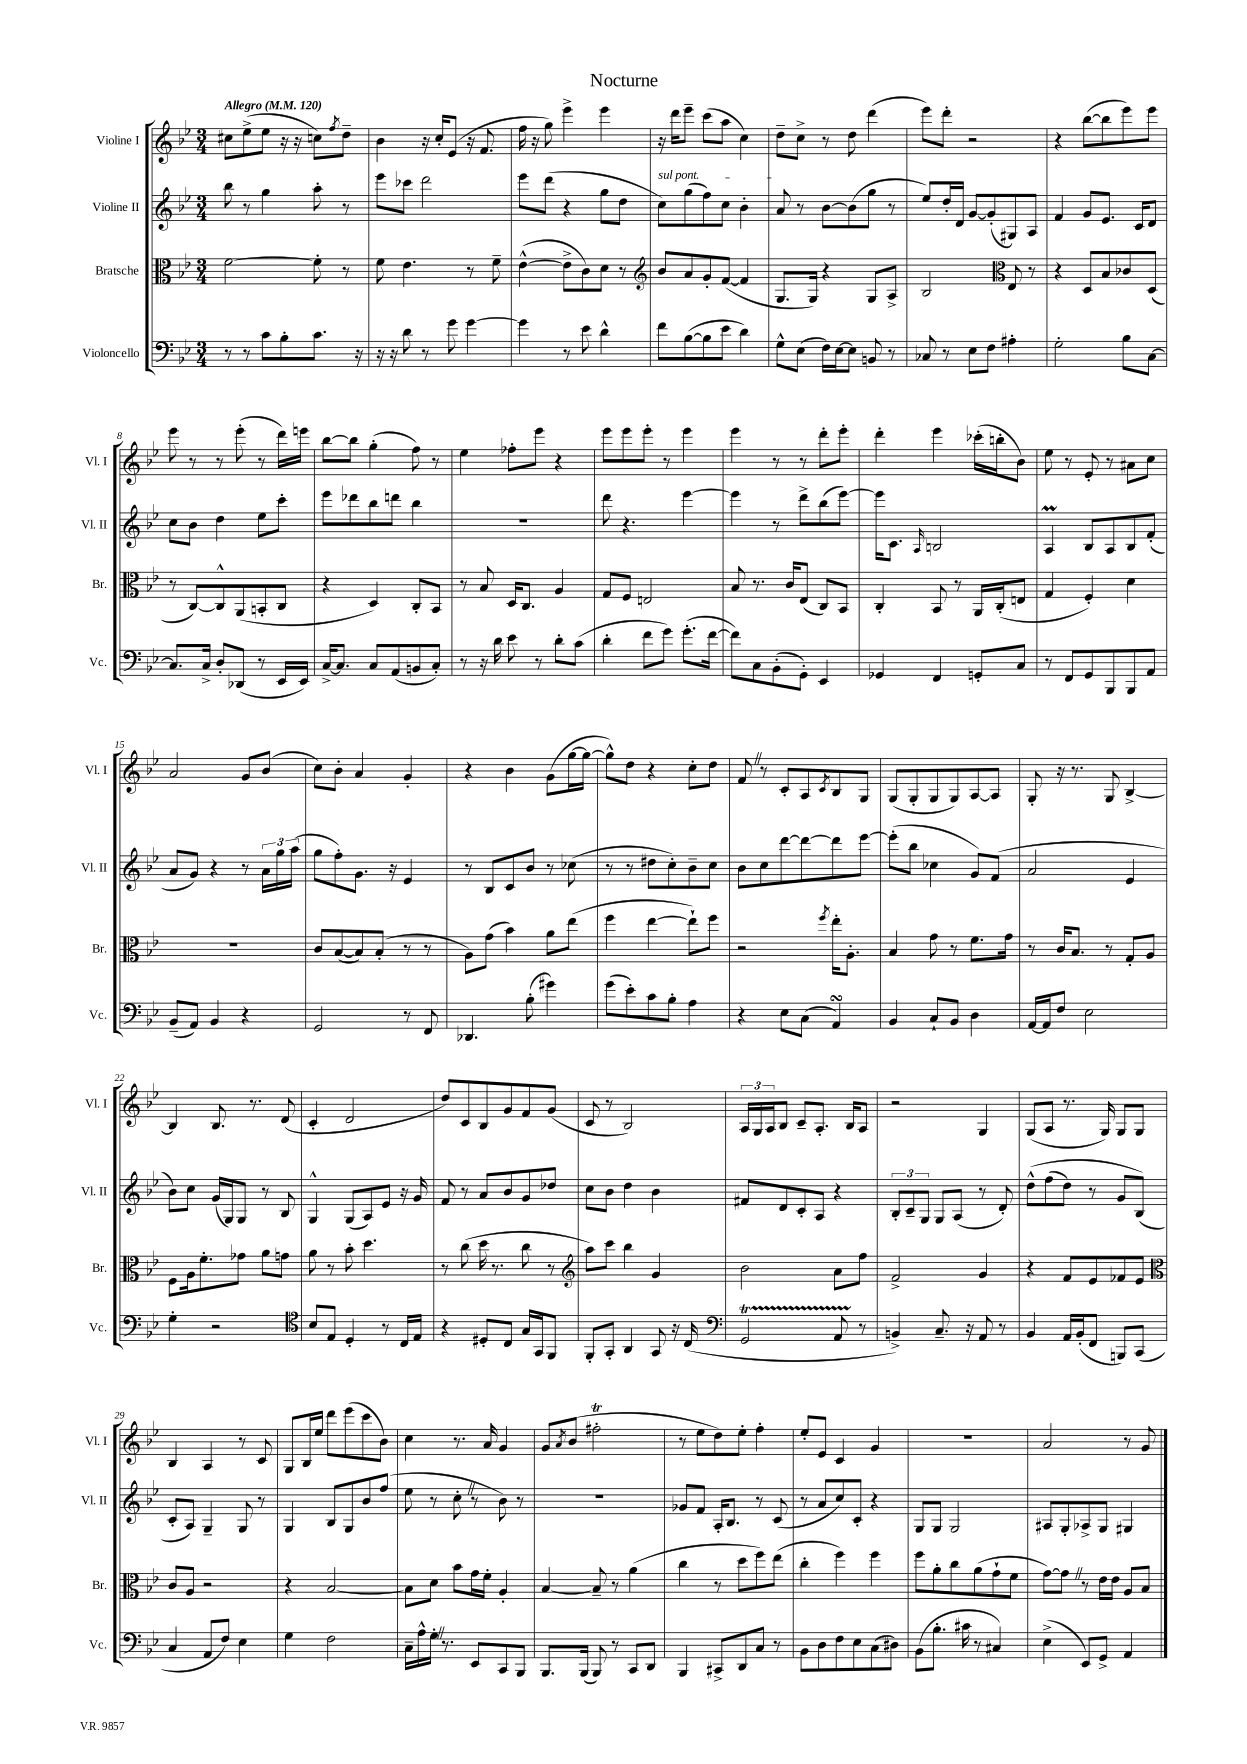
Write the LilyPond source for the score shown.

\header { title = "Nocturne" }
<<
\new StaffGroup <<
\new Staff = "s0" \with { instrumentName = "Violine I" shortInstrumentName = "Vl. I" } {
    \clef treble \key bes \major \numericTimeSignature \time 3/4 \tempo "Allegro" 4 = 120
    cis''8 ees''8->( ees''8 r16 r16 c''8) \acciaccatura { f''8 } d''8-- |
    bes'4 r16 c''16-. ees'8( r16 f'8. |
    f''16 r16 g''8) ees'''4-> ees'''4 |
    r16 d'''16 ees'''8-- c'''8( a''8 c''4) |
    d''8-- c''8-> r8 d''8 d'''4( |
    ees'''8) d'''8-. r2 |
    r4 bes''8~( bes''8 ees'''8) ees'''8 |
    ees'''8 r8 r8 ees'''8-.( r8 d'''16) e'''16 |
    bes''8~ bes''8 g''4-.( f''8) r8 |
    ees''4 fes''8-. ees'''8 r4 |
    ees'''8 ees'''8 ees'''8-. r8 ees'''4 |
    ees'''4 r8 r8 d'''8-. ees'''8-. |
    d'''4-. ees'''4 ces'''16-.( b''16-. bes'8) |
    ees''8 r8 ees'8-. r8 ais'8 c''8 |
    a'2 g'8 bes'8( |
    c''8) bes'8-. a'4 g'4-. |
    r4 bes'4 g'8( g''16~ g''16~ |
    g''8-^) d''8 r4 c''8-. d''8 |
    f'8 \once \override BreathingSign.text = \markup { \musicglyph "scripts.caesura.straight" } \breathe r8 c'8-. a8 \acciaccatura { c'8 } bes8 g8 |
    g8( g8-. g8 g8) a8~ a8 |
    g8-. r16 r8. g8 bes4~-> |
    bes4 bes8. r8. d'8( |
    c'4-. d'2 |
    d''8) c'8 bes8 g'8 f'8 g'8( |
    c'8 r8 bes2) |
    \tuplet 3/2 { a16 g16 a16 } bes8 c'8-- a8.-. bes16 a8 |
    r2 g4 |
    g8( a8 r8. g16) g8 g8 |
    bes4 a4 r8 c'8 |
    g8 bes16 ees''16 d'''8 ees'''8( c'''8 bes'8) |
    c''4 r8. a'16 g'4 |
    g'8 \acciaccatura { a'8 } bes'8( fis''2-.\trill |
    r8 ees''8 d''8) ees''8-. f''4-. |
    ees''8-. ees'8 c'4 g'4 |
    R2. |
    a'2 r8 g'8 \bar "|." |
}
\new Staff = "s1" \with { instrumentName = "Violine II" shortInstrumentName = "Vl. II" } {
    \clef treble \key bes \major \numericTimeSignature \time 3/4
    bes''8 r8 g''4 a''8-. r8 |
    ees'''8 ces'''8 d'''2 |
    ees'''8 d'''8( r4 g''8 d''8 |
    \once \override TextSpanner.bound-details.left.text = \markup { \italic "sul pont." } c''8\startTextSpan) g''8( f''8) c''8 bes'4-. |
    a'8\stopTextSpan r8 bes'8~ bes'8( g''8 r8 |
    ees''8) d''16-. d'16 g'8~ g'8-.( gis8) a8 |
    f'4 g'8 ees'8. c'16 d'8 |
    c''8 bes'8 d''4 ees''8 c'''8-. |
    ees'''8 des'''8 bes''8 d'''8 bes''4 |
    R2. |
    d'''8 r4. ees'''4~ |
    ees'''4 r8 d'''8-> bes''8( ees'''8~) |
    ees'''16 c'8. \grace { a16 } b2 |
    a4\prall bes8 a8 bes8 f'8-.( |
    a'8 g'8) r4 r8 \tuplet 3/2 { a'16 g''16 a''16( } |
    g''8 f''8-.) g'8. r16 ees'4 |
    r8 bes8 c'8 bes'8 r8 ces''8( |
    r8 r8 dis''8 c''8-.) bes'8-- c''8 |
    bes'8 c''8 d'''8~ d'''8~ d'''8 ees'''8~ |
    ees'''8-.( bes''8 ces''4 g'8) f'8( |
    a'2 ees'4 |
    bes'8) c''8 g'16( g16) g8 r8 bes8 |
    g4-^ g8( a8) ees'8 r16 g'16 |
    f'8 r8 a'8 bes'8 g'8 des''8 |
    c''8 bes'8 d''4 bes'4 |
    fis'8 d'8 c'8-. a8 r4 |
    \tuplet 3/2 { bes8-. c'8-- g8 } g8 a8( r8 d'8-.) |
    d''8-^\( f''8( d''8) r8 g'8 bes8(\) |
    c'8-. a8) g4-- g8 r8 |
    g4 bes8 g8 bes'8 f''8( |
    ees''8 r8 c''8-. \once \override BreathingSign.text = \markup { \musicglyph "scripts.caesura.straight" } \breathe r8 bes'8) r8 |
    R2. |
    ges'8 f'8 a16-. bes8. r8 c'8( |
    r8 a'8 c''8) c'8-. r4 |
    g8 g8 g2 |
    ais8 g8-. aes8-> g8 gis4 \bar "|." |
}
\new Staff = "s2" \with { instrumentName = "Bratsche" shortInstrumentName = "Br." } {
    \clef alto \key bes \major \numericTimeSignature \time 3/4
    f'2~ f'8-. r8 |
    f'8 ees'4. r8 f'8-- |
    ees'4~-^( ees'8-> c'8) d'8 r8 |
    \clef treble bes'8 a'8 g'8-. f'8~( f'4 |
    g8. g16) r4 g8 a8-> |
    bes2 \clef alto ees8 r8 |
    r4 d8 bes8 ces'8 d8( |
    r8 c8~) c8-^ a,8( b,8-. c8 |
    r4 d4) c8-. bes,8 |
    r8 bes8 d16 c8. a4 |
    g8 f8 e2 |
    bes8 r8. c'16 ees8( c8) bes,8 |
    c4-. bes,8 r8 a,16 c16-.( e8 |
    g4 f4-.) d'4 |
    R2. |
    c'8 bes8~( bes8) bes8-.( r8 r8 |
    a8) g'8( bes'4) a'8 ees''8( |
    f''4 ees''4~ ees''8-!) f''8 |
    r2 \acciaccatura { f''8 } ees''16-. a8.-. |
    bes4 g'8 r8 f'8. g'16 |
    r8 c'16 bes8. r8 g8-. a8 |
    f8 a16 f'8.-. ges'8 a'8 g'8 |
    a'8 r8 bes'8-. d''4. |
    r8 c''8( d''16 r8. c''8 r8 |
    \clef treble a''8) c'''8 bes''4 g'4 |
    bes'2 a'8 f''8 |
    f'2-> g'4 |
    r4 f'8 ees'8 fes'8 ees'8 |
    \clef alto c'8 a8 r2 |
    r4 bes2~ |
    bes8 d'8 bes'8 g'16 f'16-. a4-. |
    bes4~ bes8-- r8 a'4( |
    c''4 r8 d''8 f''8) ees''8( |
    c''4-. f''4) f''4 |
    f''8 a'8-. c''8 a'8( g'8-! f'8 |
    g'8~) g'8 \once \override BreathingSign.text = \markup { \musicglyph "scripts.caesura.straight" } \breathe r8 ees'16 ees'16 a8 bes8 \bar "|." |
}
\new Staff = "s3" \with { instrumentName = "Violoncello" shortInstrumentName = "Vc." } {
    \clef bass \key bes \major \numericTimeSignature \time 3/4
    r8 r8 c'8 bes8-. c'8. r16 |
    r16 r16 d'8 r8 g'8 g'4~ |
    g'4 r8 ees'8 d'4-^ |
    f'8 bes8~( bes8 ees'8 d'4) |
    g8-^ ees8( f16) ees16~ ees8 b,8 r8 |
    ces8 r8 ees8 f8 ais4-. |
    g2-. bes8 c8~ |
    c8. c16-> d8-. des,8( r8 ees,16 ees,16) |
    c16~-> c8. c8 a,8( b,8 c8-.) |
    r8 r16 d'16 ees'8 r8 d'8-. c'8( |
    d'4-. f'8 g'8) g'8.-.( f'16~ |
    f'8) c8 bes,8-.( g,8-.) ees,4 |
    ges,4 f,4 g,8-. c8 |
    r8 f,8 g,8 bes,,8 bes,,8 a,8 |
    bes,8--( a,8) bes,4 r4 |
    g,2 r8 f,8 |
    des,4. bes8-.( gis'4) |
    g'8( ees'8-.) c'8 bes8-. a4 |
    r4 ees8 c8( a,4\turn) |
    bes,4 c8-! bes,8 d4 |
    a,16~ a,16 f8 ees2 |
    g4-. r2 |
    \clef tenor bes8 ees8 d4-. r8 c16 ees16 |
    r4 dis8-. c8 g16 g,16 f,8 |
    f,8-. g,8-. a,4 g,8 r16 c16( |
    \clef bass g,2\startTrillSpan a,8 r8\stopTrillSpan |
    b,4->) c8.-- r16 a,8 r8 |
    bes,4 a,16 bes,16-.( f,8 b,,8) c,8( |
    c4 a,8 f8) ees4 |
    g4 f2 |
    c16-- a16-^ g16-. \once \override BreathingSign.text = \markup { \musicglyph "scripts.caesura.straight" } \breathe r8. ees,8 c,8 bes,,8 |
    bes,,8. bes,,16( bes,,8) r8 c,8 d,8 |
    bes,,4 cis,8-> d,8 c8 r8 |
    bes,8 d8 f8 ees8 c8( dis8) |
    bes,8( bes8.-. cis'16 r8 cis4) |
    ees4->( ees,8) g,8-> a,4 \bar "|." |
}
>>
>>
